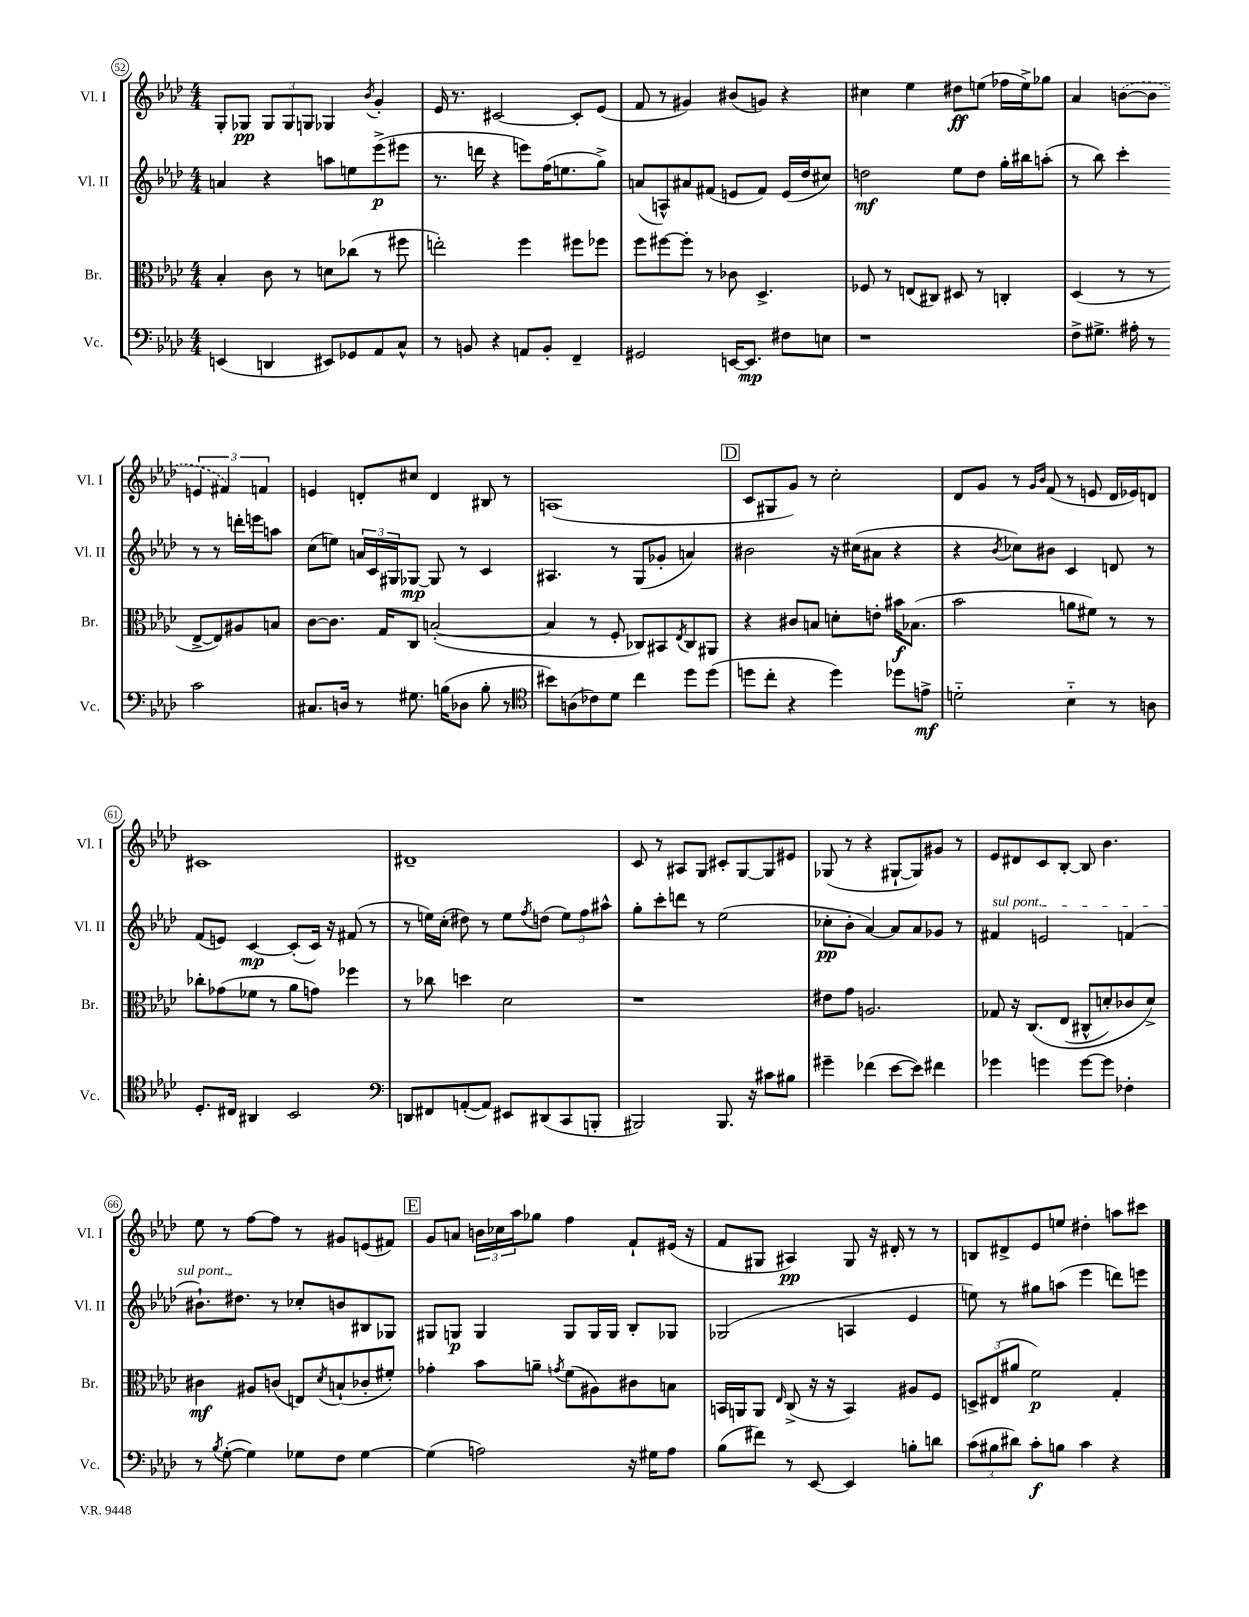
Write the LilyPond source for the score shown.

<<
\new StaffGroup <<
\new Staff = "s0" \with { instrumentName = "Vl. I" shortInstrumentName = "Vl. I" } {
    \clef treble \key aes \major \numericTimeSignature \time 4/4
    g8-. ges8\pp \tuplet 3/2 { ges8 ges8 g8 } ges4 \acciaccatura { bes'8 } g'4-. |
    ees'16 r8. cis'2~ cis'8-. ees'8( |
    f'8 r8 gis'4) bis'8( g'8) r4 |
    cis''4 ees''4 dis''8\ff e''8( fes''16 e''16->) ges''8 |
    aes'4 \once \slurDashed b'8~( b'8 \tuplet 3/2 { e'4 fis'4) f'4 } |
    e'4 d'8-. cis''8 d'4 bis8 r8 |
    a1( |
    \mark \markup { \box "D" } c'8 gis8 g'8) r8 c''2-. |
    des'8 g'8 r8 \grace { g'16 bes'16 } f'8( r8 e'8 des'16 ees'16) d'8 |
    cis'1 |
    dis'1-- |
    c'8 r8 ais8 g8 cis'8-. g8~ g8 eis'8 |
    ges8( r8 r4 gis8~-! gis8) gis'8 r8 |
    ees'8 dis'8 c'8 bes8~-. bes8 bes'4. |
    ees''8 r8 f''8~ f''8 r8 gis'8 e'8( fis'8) |
    \mark \markup { \box "E" } g'8 a'8 \tuplet 3/2 { b'16 ces''16 aes''16 } ges''8 f''4 f'8-! eis'16( r16 |
    f'8 gis8 ais4\pp) gis8 r16 dis'16-. r8 r8 |
    b8 dis'8-> ees'8 e''8 dis''4-. a''8 cis'''8 \bar "|." |
}
\new Staff = "s1" \with { instrumentName = "Vl. II" shortInstrumentName = "Vl. II" } {
    \clef treble \key aes \major \numericTimeSignature \time 4/4
    a'4 r4 a''8 e''8 ees'''8->\p( eis'''8 |
    r8. d'''16 r4 e'''8) f''16( e''8. g''8->) |
    a'8( a8-^) ais'8 fis'8( e'8 fis'8) e'16( des''16 cis''8) |
    d''2\mf ees''8 d''8 g''16-. bis''16 a''8-.( |
    r8 bes''8) c'''4-. r8 r8 d'''16-. e'''16 a''8 |
    c''8( e''8) \tuplet 3/2 { a'16 c'16 gis16 } ges8~\mp ges8 r8 c'4 |
    ais4. r8 g8( ges'8-. a'4) |
    \mark \markup { \box "D" } bis'2 r16 cis''16( ais'8 r4 |
    r4 \acciaccatura { bes'8 } ces''8) bis'8 c'4 d'8 r8 |
    f'8( e'8) c'4~\mp c'8-.( c'16) r16 fis'8( r8 |
    r8 e''16) c''16-.( dis''8) r8 e''8 \acciaccatura { f''8 } d''8( \tuplet 3/2 { e''8) f''8 ais''8-^ } |
    g''8-. c'''8-. d'''8 r8 ees''2( |
    ces''8-.\pp bes'8-. aes'4~) aes'8 aes'8 ges'8 r8 |
    \once \override TextSpanner.bound-details.left.text = \markup { \italic "sul pont." } fis'4\startTextSpan e'2 f'4( |
    bis'8.-!) dis''8.\stopTextSpan r8 ces''8-. b'8 bis8 ges8 |
    \mark \markup { \box "E" } gis8 g8\p g4 g8 g16 g16 bes8-. ges8 |
    ges2( a4 ees'4 |
    e''8) r8 gis''8 a''8( ees'''4 d'''8) e'''8 \bar "|." |
}
\new Staff = "s2" \with { instrumentName = "Br." shortInstrumentName = "Br." } {
    \clef alto \key aes \major \numericTimeSignature \time 4/4
    bes4-. c'8 r8 d'8 ces''8( r8 fis''8 |
    e''2-.) f''4 fis''8 fes''8 |
    f''8 fis''8~ fis''8-. r8 ces'8 des4.-> |
    fes8 r8 e8( cis8) dis8 r8 c4-. |
    des4( r8 r8 ees8~-> ees8) ais8 b8 |
    c'8~ c'8. g16 c8 b2~-.( |
    b4 r8 f8-. ces8) bis,8 \acciaccatura { ees8 } ces8 ais,8 |
    \mark \markup { \box "D" } r4 cis'8 b8 d'8-. e'8-. bis'16\f bes8.( |
    bes'2 a'8 fis'8) r8 r8 |
    ces''8-. ges'8( fes'8 r8 aes'8 g'8) fes''4 |
    r8 ces''8 d''4 des'2 |
    r1 |
    eis'8 g'8 a2. |
    ges8 r16 c8.\( ees8( cis8-^ d'8-.) ces'8 d'8->\) |
    cis'4\mf ais8 c'8( e8) \acciaccatura { des'8 } b8-!( ces'8-. fis'8-.) |
    \mark \markup { \box "E" } ges'4-. bes'8 a'8-- \acciaccatura { g'8 } f'8( ais8) cis'8 b8 |
    b,16 a,16 a,8 \grace { ees16 } c8->( r16 r16 b,4) ais8 f8 |
    \tuplet 3/2 { d8-> eis8( ais'8 } f'2\p) g4-. \bar "|." |
}
\new Staff = "s3" \with { instrumentName = "Vc." shortInstrumentName = "Vc." } {
    \clef bass \key aes \major \numericTimeSignature \time 4/4
    e,4( d,4 eis,8) ges,8 aes,8 c8-^ |
    r8 b,8 r4 a,8 b,8-. f,4-- |
    gis,2 e,16~ e,8.\mp fis8 e8 |
    r1 |
    f8-> gis8.-> ais16-. r8 c'2 |
    cis8. d16 r8 gis8. b16( des8 b8-. r8 |
    \clef tenor bis'8) a8( ces'8) des'8 c''4 des''8 des''8( |
    \mark \markup { \box "D" } d''8 c''8-. r4 d''4) des''8 e'8->\mf |
    d'2-_ bes4-_ r8 a8 |
    des8.-. cis16 ais,4 bes,2 |
    \clef bass d,8 fis,8 a,8~-.( a,8) eis,8 dis,8( c,8 b,,8-. |
    bis,,2) bis,,8. r16 cis'8 bis8 |
    gis'4-- fes'4( ees'8~ ees'8) fis'4 |
    ges'4 g'4 g'8~ g'8 fes4-. |
    r8 \acciaccatura { bes8 } g8~-.( g4) ges8 f8 ges4~ |
    \mark \markup { \box "E" } ges4( a2) r16 gis16 a8 |
    bes8( fis'8) r8 ees,8~ ees,4 b8-. d'8 |
    \tuplet 3/2 { c'8( bis8 dis'8) } c'8-.\f b8 c'4 r4 \bar "|." |
}
>>
>>
\layout { \context { \Score currentBarNumber = #52 \override BarNumber.stencil = #(make-stencil-circler 0.1 0.3 ly:text-interface::print) } }
